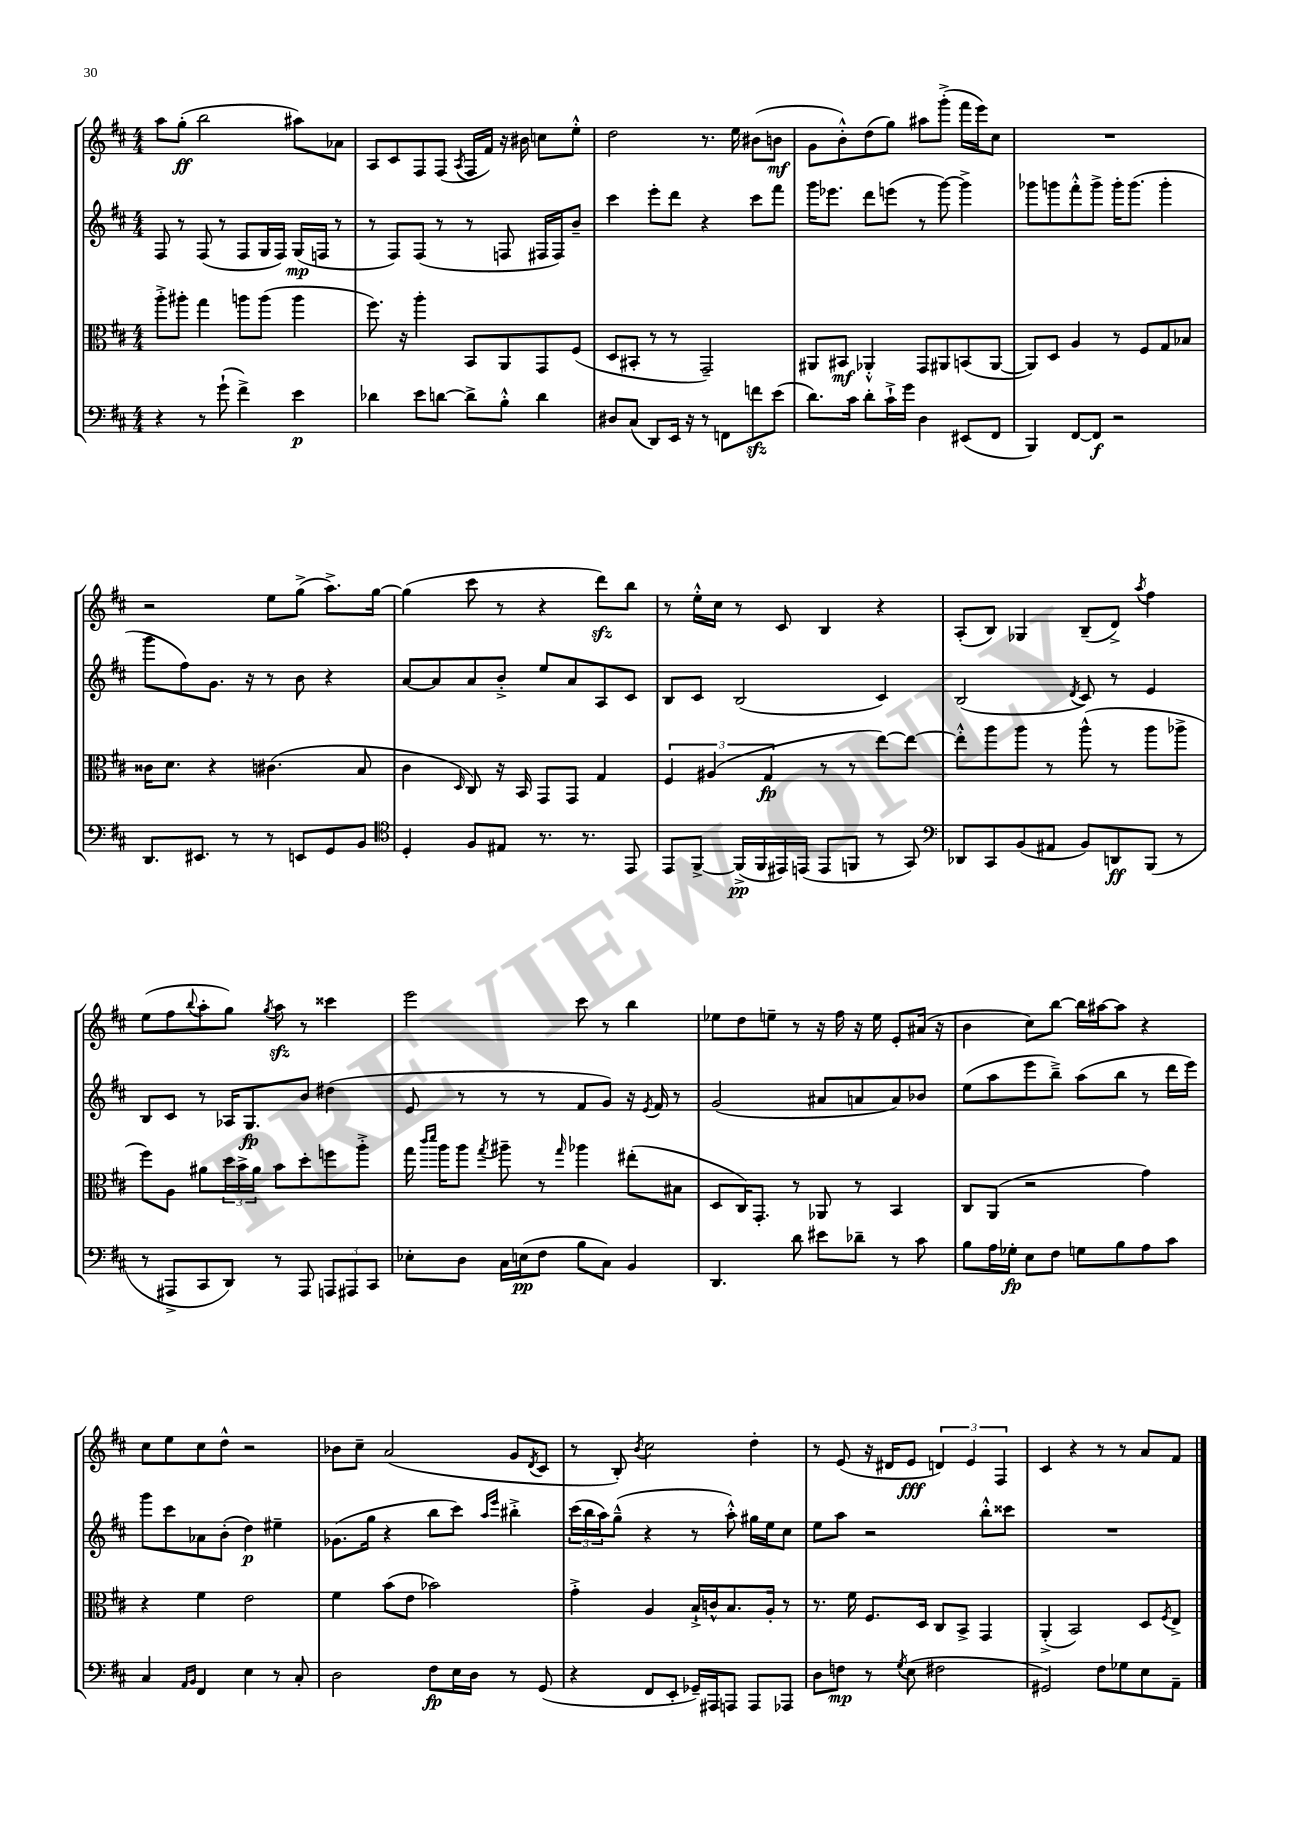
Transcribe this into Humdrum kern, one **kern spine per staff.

**kern	**kern	**kern	**kern
*staff4	*staff3	*staff2	*staff1
*clefF4	*clefC3	*clefG2	*clefG2
*k[f#c#]	*k[f#c#]	*k[f#c#]	*k[f#c#]
*M4/4	*M4/4	*M4/4	*M4/4
4r	8aa'^	8F#	8aa
.	8aa#'	8r	(8gg'
8r	4gg	(8F#	2bb
(8g`	.	8r	.
4f#^)	8aa	8F#	.
.	(8aa	16G	.
.	.	16F#)	.
4e	4aa	(16G	8aa#)
.	.	16F	.
.	.	8r	8a-
=	=	=	=
4d-	8.ff#)	8r	8A
.	.	8F#)	8c#
.	16r	.	.
8e	4aa'	(8F#	8F#
[8d	.	8r	(8F#
.	.	.	8qA
8d^]	8BB	8r	16F#
.	.	.	16f#)
8B'^^	8AA	8F	16r
.	.	.	16b#
4d	8GG	16F#	8cc
.	.	16F#)	.
.	(8F#	8b~	8ee'^^
=	=	=	=
8D#	8D	4ccc#	2dd
(8C#	8BB#'	.	.
8DD)	8r	8eee'	.
16EE	8r	8ddd	.
16r	.	.	.
8r	2GG~)	4r	8.r
8FF	.	.	.
.	.	.	16ee
8f	.	8ccc#	(8b#
(8e	.	8fff#	8b
=	=	=	=
8.d)	8AA#	16ggg	8g
.	.	8.eee-	.
.	8BB#	.	8b'^^)
16c#	.	.	.
8d'	4AA-'^^	8ddd	(8dd
16c#`^	.	(8eee	8gg)
16g	.	.	.
4D	8GG	8r	8aa#
.	8AA#	[8ggg)	(8ggg'^
(8EE#	(8BB	4ggg^]	16fff#
.	.	.	16eee)
8FF#	[8AA#	.	8cc#
=	=	=	=
4BBB)	8AA#])	8ggg-	1r
.	8D	8ggg	.
[8FF#	4A	8fff#'^^	.
8FF#]	.	8ggg^	.
2r	8r	16ggg'	.
.	.	(8.ggg	.
.	8F#	.	.
.	8G	4ggg'	.
.	8B-	.	.
=	=	=	=
8.DD	16c##	8ggg	2r
.	8.d	.	.
.	.	8ff#)	.
8.EE#	.	.	.
.	4r	8.g	.
8r	.	.	.
.	.	16r	.
8r	(4.c#	8r	8ee
8EE	.	8b	(8gg^
8GG	.	4r	8.aa^)
8BB	8B	.	.
.	.	.	[16gg
=	=	=	=
*clefC4	*	*	*
4D'	4c#	[8a	(4gg]
.	.	8a]	.
.	16qqD	.	.
8F#	8C#)	8a	8ccc#
8E#	16r	8b'^	8r
.	16BB	.	.
8.r	8GG	8ee	4r
.	8GG	8a	.
8.r	.	.	.
.	4G	8A	8ddd)
8EE	.	8c#	8bb
=	=	=	=
8EE	6F#	8B	8r
[8FF#^	.	8c#	16ee'^^
.	(6A#	.	.
.	.	.	16cc#
(16FF#^]	.	(2B	8r
16FF#	.	.	.
.	6G	.	.
16EE#)	.	.	8c#
(16EE	.	.	.
8EE	8r	.	4B
8FF	8r	.	.
8r	[8ee)	4c#)	4r
8GG)	8ee_	.	.
=	=	=	=
*clefF4	*	*	*
8DD-	8ee'^^]	(2B	(8A'
8CC#	8aa	.	8B)
(8BB	8aa	.	4G-
8AA#	8r	.	.
.	.	8qd	.
8BB)	(8aa^^	8c#)	(8B~
8DD	8r	8r	8d^)
.	.	.	8qaa
(8BBB	8aa	4e	4ff#
8r	8aa-^	.	.
=	=	=	=
8r	8ff#)	8B	(8ee
8AAA#^	8A	8c#	8ff#
.	.	.	8qqbb
8CC#	8a#	8r	8aa'
8DD)	24dd	16A-	8gg)
.	24b^	.	.
.	.	8.G	.
.	24a#	.	.
.	.	.	8qgg
8r	8b	.	8aa
8AAA#	8dd'	8b	8r
12AAA	8ff	(4dd#	4ccc##
12AAA#	.	.	.
.	8aa'^	.	.
12CC#	.	.	.
=	=	=	=
8E-'	16gg	8e	2eee
.	16qqccc#	.	.
.	16qqddd	.	.
.	16aa	.	.
8D	8aa	8r	.
.	8qgg	.	.
16C#	8aa#~	8r	.
(16E	.	.	.
8F#	8r	8r	.
.	16qqgg	.	.
8B	4aa-	8f#	8ccc#
8C#)	.	8g)	8r
4BB	(8ee#'	16r	4bb
.	.	8qe	.
.	.	16f#	.
.	8B#	8r	.
=	=	=	=
4.DD	8D	(2g	8ee-
.	16C#)	.	8dd
.	8.GG'	.	.
.	.	.	8ee~
8d	8r	.	8r
8e#	8AA-	8a#	16r
.	.	.	16ff#
8d-~	8r	8a	16r
.	.	.	16ee
8r	4BB	8a)	8e'
8c#	.	8b-	(16a#
.	.	.	16r
=	=	=	=
8B	8C#	(8ee	4b
16A	(8AA	8aa	.
16G-'	.	.	.
8E	2r	8eee	8cc#)
8F#	.	8bb~^)	[8bb
8G	.	(8aa	16bb]
.	.	.	[16aa#
8B	.	8bb	8aa#]
8A	4g)	8r	4r
8c#	.	16ddd	.
.	.	16eee)	.
=	=	=	=
4C#	4r	8ggg	8cc#
.	.	8ccc#	8ee
16qqAA	.	.	.
16qqBB	.	.	.
4FF#	4f#	8a-	8cc#
.	.	(8b'	8dd^^
4E	2e	4dd)	2r
8r	.	4ee#~	.
8C#'	.	.	.
=	=	=	=
2D	4f#	(8.g-	8b-
.	.	.	8cc#~
.	.	16gg	.
.	(8b	4r	(2a
.	8e	.	.
8F#	2b-)	8bb	.
16E	.	8ccc#)	.
16D	.	.	.
.	.	16qqaa	.
.	.	16qqeee	.
8r	.	4bb#'^	8g
.	.	.	8qd
(8GG	.	.	8c#
=	=	=	=
4r	4g'^	(24ccc#	8r
.	.	24bb	.
.	.	24aa)	.
.	.	(8gg~^^	8B')
.	.	.	8qb
8FF#	4A	4r	2cc#
8EE'	.	.	.
16GG-~)	16B`^	8r	.
16AAA#	16c^^	.	.
8AAA	8.B	8aa'^^)	.
8AAA	.	16gg#	4dd'
.	16A'	16ee	.
8AAA-	8r	8cc#	.
=	=	=	=
8D	8.r	8ee	8r
8F	.	8aa	(8e
.	16f#	.	.
8r	8.F#	2r	16r
.	.	.	16d#
8qG	.	.	.
(8E	.	.	8e
.	16D	.	.
2F#	8C#	.	6d)
.	8BB^	.	.
.	.	.	6e
.	4GG	8bb'^^	.
.	.	.	6F#
.	.	8ccc##	.
=	=	=	=
2GG#)	(4AA'^	1r	4c#
.	2BB)	.	4r
8F#	.	.	8r
8G-	.	.	8r
8E	8D	.	8a
.	8qF#	.	.
8AA~	8E^	.	8f#
==	==	==	==
*-	*-	*-	*-
